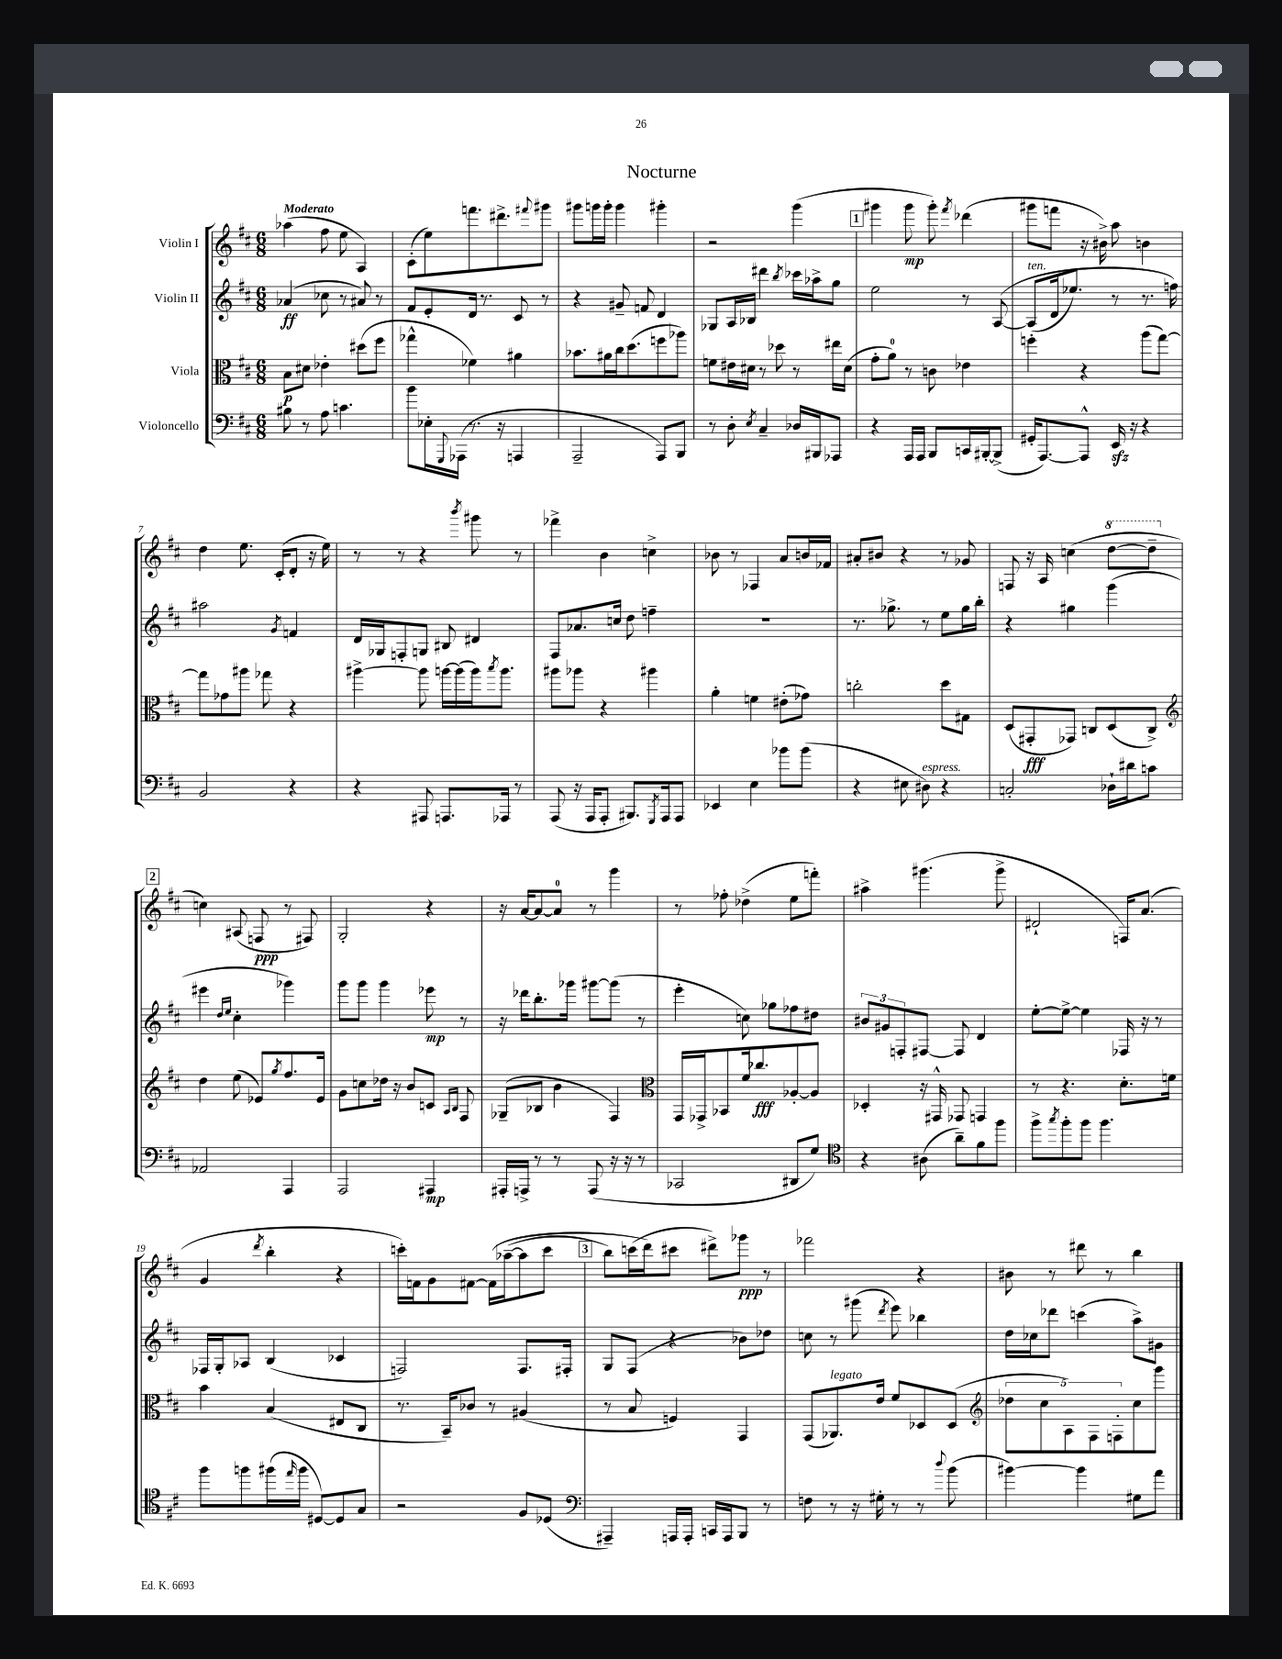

**kern	**kern	**kern	**kern
*staff4	*staff3	*staff2	*staff1
*clefF4	*clefC3	*clefG2	*clefG2
*k[f#c#]	*k[f#c#]	*k[f#c#]	*k[f#c#]
*M6/8	*M6/8	*M6/8	*M6/8
8B#	8B	(4a-	(4aa-
8r	8d#	.	.
8A	4e-'	8cc-	8ff#
4.c	.	8r	8ee
.	(8dd#	8a#)	4A)
.	8ff#	8r	.
=	=	=	=
8b	4gg-^^	8f#	(8c#'
16E-'	.	8e'	8ee)
8qqGGG	.	.	.
(16AAA-	.	.	.
8.r	4f-)	16d	8.fff
.	.	8.r	.
16r	.	.	8.ddd#^
4AAA	4a#	8c#	.
.	.	.	8qqfff#
.	.	8r	8ggg#
=	=	=	=
2AAA~	8.b-	4r	8ggg#
.	.	.	16ggg
.	16a#	.	16ggg'
.	16cc#	8g#~	4ggg
.	(8.dd	.	.
.	.	8f	.
8AAA)	8ff	4d	4ggg#'
8BBB	8aa-)	.	.
=	=	=	=
8r	8f	8G-	2r
8D'	16e#	16A	.
.	16d#	16B-	.
8qE	.	.	.
4C#~	8r	4ddd#	.
.	8dd-	.	.
.	.	8qbb	.
16D-	8r	16ccc-	(4ggg
16BBB#	.	16aa-^	.
8AAA-	16ee#	8gg	.
.	(16d#	.	.
=	=	=	=
4r	8g'	2ee	4ggg#
.	8a)	.	.
16AAA	8r	.	8ggg#
16AAA	.	.	.
8BBB	8c	.	8ggg#')
.	.	.	8qfff#
16CC	4e-	8r	(4ddd-
[16BBB#'	.	.	.
(8BBB#^]	.	&([8A	.
=	=	=	=
16GG#'	4ff'	(8A]	8ggg#
[8.AAA)	.	.	.
.	.	16d	8fff
.	.	8.ee-)	.
8AAA^^]	4r	.	16r
.	.	.	16b#^)
16EE	.	8r	8aa
16r	.	.	.
4r	(8aa	8.r	4b
.	[8gg)	.	.
.	.	16ff&)	.
=	=	=	=
2BB	8gg]	2aa#	4dd
.	8g-	.	.
.	8aa#	.	8.ee
.	8gg-	.	.
.	.	.	(16c#'
.	.	8qg	.
4r	4r	4f	8d'
.	.	.	16r
.	.	.	16ee)
=	=	=	=
4r	[4aa#^	16d	8r
.	.	16G-	.
.	.	8F'	8r
8AAA#	8aa#]	8G	4r
8.AAA	[16aa	8B#	.
.	(16aa]	.	.
.	.	.	8qbbb
.	16aa)	4d#	8ggg#
.	8qbb	.	.
16AAA-	8.aa	.	.
8r	.	.	8r
=	=	=	=
(8AAA	8aa#	8F#	4fff-^
16r	8aa-	8.a-	.
16AAA	.	.	.
8AAA'	4r	.	4b
.	.	16cc	.
8.BBB#)	.	8dd	.
.	4aa#	4ff~	4cc^
8qGGG	.	.	.
16AAA	.	.	.
8AAA	.	.	.
=	=	=	=
4EE-	4a'	2.r	8b-
.	.	.	8r
4E	4f	.	4F-
8b-	(8e#'	.	8a
(8b-	8g-)	.	16b
.	.	.	16f-
=	=	=	=
4r	2cc'	8.r	8a#'
.	.	.	8b#
.	.	8.gg-^	.
8E#	.	.	4r
8D#)	.	8r	.
4r	8dd	8ee	8r
.	8G#	16gg-	8g-
.	.	16bb'	.
=	=	=	=
2C'	(8D	4r	8F
.	8GG#'	.	16r
.	.	.	16A
.	8GG-)	4gg#	(4cc
.	8C	.	.
16D-`	(8D	(4ggg	[8ddd
16d#	.	.	.
8c	8C^)	.	8ddd~]
=	=	=	=
*	*clefG2	*	*
2AA-	4dd	4eee#	4cc)
.	.	16qqdd	.
.	.	16qqee	.
.	(8ee	4cc#'	(8A#
.	8e-)	.	8F
.	8qgg	.	.
4AAA	8.ff#	4ggg-)	8r
.	.	.	8F#)
.	16e-	.	.
=	=	=	=
2AAA	8g	8ggg	2G'
.	8cc	8ggg	.
.	16dd-	4ggg	.
.	16r	.	.
.	8b	.	.
4AAA#	8c	8eee-	4r
.	16qqA	.	.
.	16qqB	.	.
.	8F#	8r	.
=	=	=	=
16AAA#'	(8G-~	16r	16r
16AAA^	.	16ddd-	[16a
8r	8B-	8.bb'	8a_
8r	4b	.	8a]
.	.	16ggg-	.
(8AAA	.	[8ggg#	8r
16r	4F#)	(8ggg#]	4ggg
16r	.	.	.
8r	.	8r	.
=	=	=	=
*	*clefC3	*	*
2CC-	16GG	4eee'	8r
.	16GG-^	.	.
.	8BB-	.	8ff-'
.	16f#	8cc)	(4dd-^
.	8.cc-	.	.
.	.	8gg-	.
8DD#	[8A-'	8ff-	8ee
8G)	8A-]	8dd#	8fff')
=	=	=	=
*clefC4	*	*	*
4r	4D-'	12b#	4aa#^
.	.	12g#	.
.	.	12F'	.
(8A#	16r	[8F#	(4.ggg#
.	16GG#^^	.	.
8a~)	8GG-	8F#]	.
8f#	4GG	4d	.
8ff#	.	.	8ggg#^
=	=	=	=
8ff#^	8r	[8ee'	2d#`
8qgg	.	.	.
8ff#'	4.r	8ee^_	.
8ff#	.	4ee]	.
4.ff#	.	.	.
.	8.d'	16F-	16F)
.	.	16r	(8.a
.	.	8r	.
.	16f	.	.
=	=	=	=
8ff#	4b	16F-	4g
.	.	16G'	.
8ff	.	8A-	.
.	.	.	8qddd
(16ff#	(4B	(4B	4bb'
16qqee	.	.	.
16ff#	.	.	.
[8D#)	.	.	.
8D#]	8E#	4c-	4r
8G	8C#	.	.
=	=	=	=
2r	8.r	2F)	16ccc')
.	.	.	16f
.	.	.	8g
.	16BB~)	.	.
.	8c-	.	[8f#
.	8r	.	&(16f#]
.	.	.	([16aa-~
8F#	(4A#	8.F	8aa-]
(8D-	.	.	8ccc
.	.	16F#'	.
=	=	=	=
*clefF4	*	*	*
4AAA#~)	8r	8G	8bb)
.	8B	(8F#	(16ccc
.	.	.	16ddd&)
16AAA	4F)	4r	8ccc#
16AAA'	.	.	.
16CC	.	.	8ddd#^)
16AAA	.	.	.
8BBB	4GG	8b-)	8ggg-
8r	.	8dd-	8r
=	=	=	=
8F	(8GG	8cc	2fff-
8r	8.AA-)	8r	.
16r	.	(8ggg#	.
16G#'	16e	.	.
.	.	8qddd	.
8r	8f#	8eee)	.
8r	8D-	4bb-	4r
8qqdd	.	.	.
(8b	(8D-	.	.
=	=	=	=
*	*clefG2	*	*
[4b#)	10dd-	16dd	8b#
.	.	16cc-	.
.	10cc#	.	.
.	.	8ddd-	8r
.	10A)	.	.
4b#]	.	(4ccc	8ddd#
.	10F#	.	.
.	.	.	8r
.	10F'	.	.
8G#	8cc#	8aa^)	4bb
8a	8ggg	8g#	.
==	==	==	==
*-	*-	*-	*-
